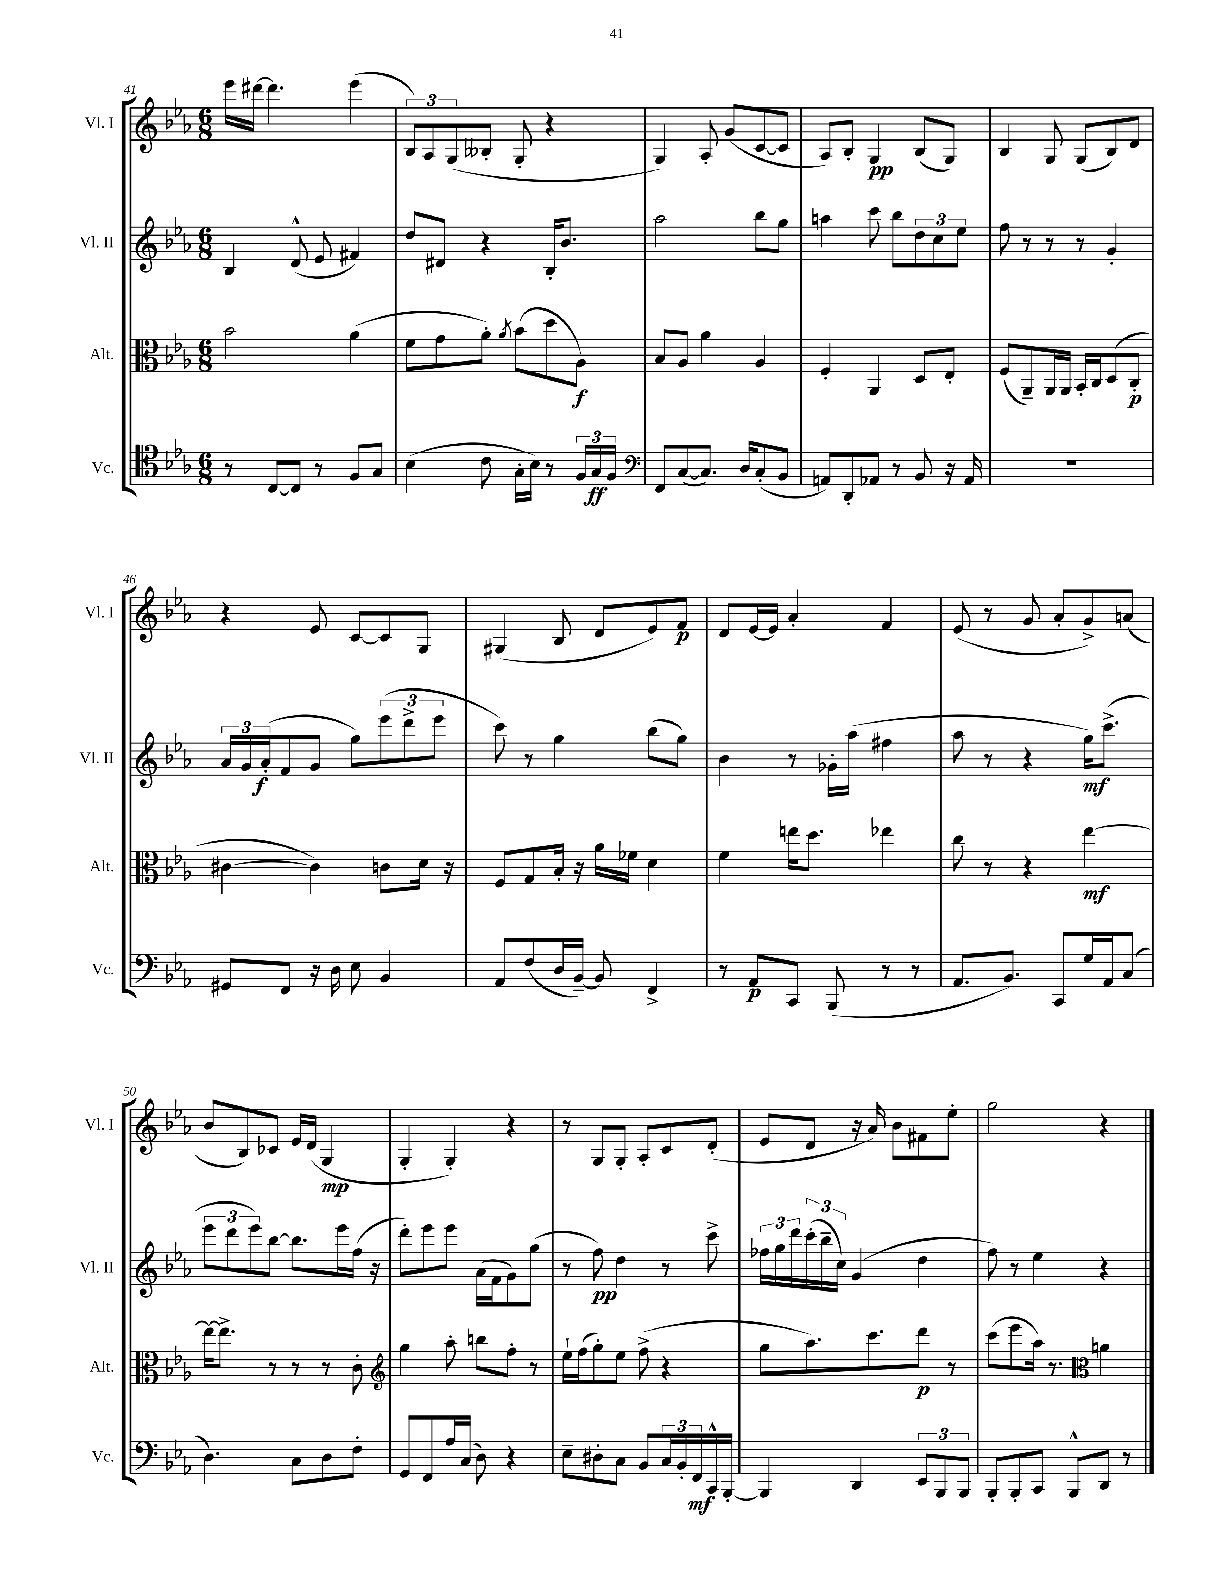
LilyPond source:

<<
\new StaffGroup <<
\new Staff = "s0" \with { instrumentName = "Vl. I" shortInstrumentName = "Vl. I" } {
    \clef treble \key ees \major \numericTimeSignature \time 6/8
    ees'''16 dis'''16~ dis'''4. ees'''4( |
    \tuplet 3/2 { bes8) aes8 g8( } beses8-. g8-. r4 |
    g4) aes8-. g'8( c'8~ c'8 |
    aes8) bes8-. g4\pp bes8( g8) |
    bes4 g8 g8( bes8) d'8 |
    r4 ees'8 c'8~ c'8 g8 |
    gis4( bes8 d'8 ees'8) f'8\p |
    d'8 ees'16~ ees'16 aes'4-. f'4 |
    ees'8( r8 g'8 aes'8-. g'8->) a'8( |
    bes'8 bes8) ces'8 ees'16 d'16( g4\mp |
    g4-. g4-.) r4 |
    r8 g8 g8-. aes8-. c'8 d'8-.( |
    ees'8 d'8 r16 aes'16) bes'8 fis'8 ees''8-. |
    g''2 r4 \bar "|." |
}
\new Staff = "s1" \with { instrumentName = "Vl. II" shortInstrumentName = "Vl. II" } {
    \clef treble \key ees \major \numericTimeSignature \time 6/8
    bes4 d'8-^( ees'8 fis'4) |
    d''8 dis'8 r4 bes16-. bes'8. |
    aes''2 bes''8 g''8 |
    a''4 c'''8 bes''8 \tuplet 3/2 { d''8 c''8 ees''8 } |
    f''8 r8 r8 r8 g'4-. |
    \tuplet 3/2 { aes'16 g'16 aes'16-.\f( } f'8 g'8 g''8) \tuplet 3/2 { ees'''8( d'''8-> ees'''8 } |
    c'''8) r8 g''4 bes''8( g''8) |
    bes'4 r8 ges'16-. aes''16( fis''4 |
    aes''8 r8 r4 g''16\mf) c'''8.->( |
    \tuplet 3/2 { ees'''8 d'''8 ees'''8) } bes''8~ bes''8. ees'''16 f''16( r16 |
    d'''8-.) ees'''8 ees'''8 aes'16( f'16 g'8) g''8( |
    r8 f''8\pp) d''4 r8 c'''8-> |
    \tuplet 3/2 { fes''16 g''16 d'''16 } \tuplet 3/2 { c'''16-.( bes''16-- c''16) } g'4( d''4 |
    f''8) r8 ees''4 r4 \bar "|." |
}
\new Staff = "s2" \with { instrumentName = "Alt." shortInstrumentName = "Alt." } {
    \clef alto \key ees \major \numericTimeSignature \time 6/8
    bes'2 aes'4( |
    f'8 g'8 aes'8-.) \acciaccatura { aes'8 } bes'8( d''8 aes8\f) |
    bes8 aes8 aes'4 aes4 |
    f4-. aes,4 d8 ees8-. |
    f8( aes,8--) aes,16 aes,16 bes,16-. c16 d8( c8-.\p |
    cis'4~ cis'4) c'8 d'16 r16 |
    f8 g8 bes16-. r16 aes'16 fes'16 d'4 |
    f'4 e''16 d''8. ees''4 |
    c''8 r8 r4 ees''4~\mf |
    ees''16~ ees''8.-> r8 r8 r8 c'8-. |
    \clef treble g''4 aes''8-. b''8 f''8-. r8 |
    ees''16-! f''16( g''8-.) ees''8 f''8->( r4 |
    g''8 aes''8.) c'''8. d'''8\p r8 |
    c'''8( ees'''8 aes''16) r8. \clef alto a'4 \bar "|." |
}
\new Staff = "s3" \with { instrumentName = "Vc." shortInstrumentName = "Vc." } {
    \clef tenor \key ees \major \numericTimeSignature \time 6/8
    r8 c8~ c8 r8 f8 g8 |
    bes4( c'8 g16-. bes16) r8 \tuplet 3/2 { f16 g16\ff f16 } |
    \clef bass f,8 c8~( c8.) d16 c8-.( bes,8 |
    a,8) d,8-. aes,8 r8 bes,8 r16 aes,16 |
    R2. |
    gis,8 f,8 r16 d16 ees8 bes,4 |
    aes,8 f8( d16 bes,16~--) bes,8 f,4-> |
    r8 aes,8\p c,8 bes,,8( r8 r8 |
    aes,8. bes,8.) c,8 g16 aes,16 c8( |
    d4.) c8 d8 f8-. |
    g,8 f,8 aes16 c16( d8) r4 |
    ees8-- dis8-. c8 bes,8 \tuplet 3/2 { c16 bes,16-. f,16\mf } c,16-^ bes,,16~-. |
    bes,,4 d,4 \tuplet 3/2 { ees,8 bes,,8 bes,,8 } |
    bes,,8-. bes,,8-. c,8 bes,,8-^ d,8 r8 \bar "|." |
}
>>
>>
\layout { \context { \Score currentBarNumber = #41 } }
